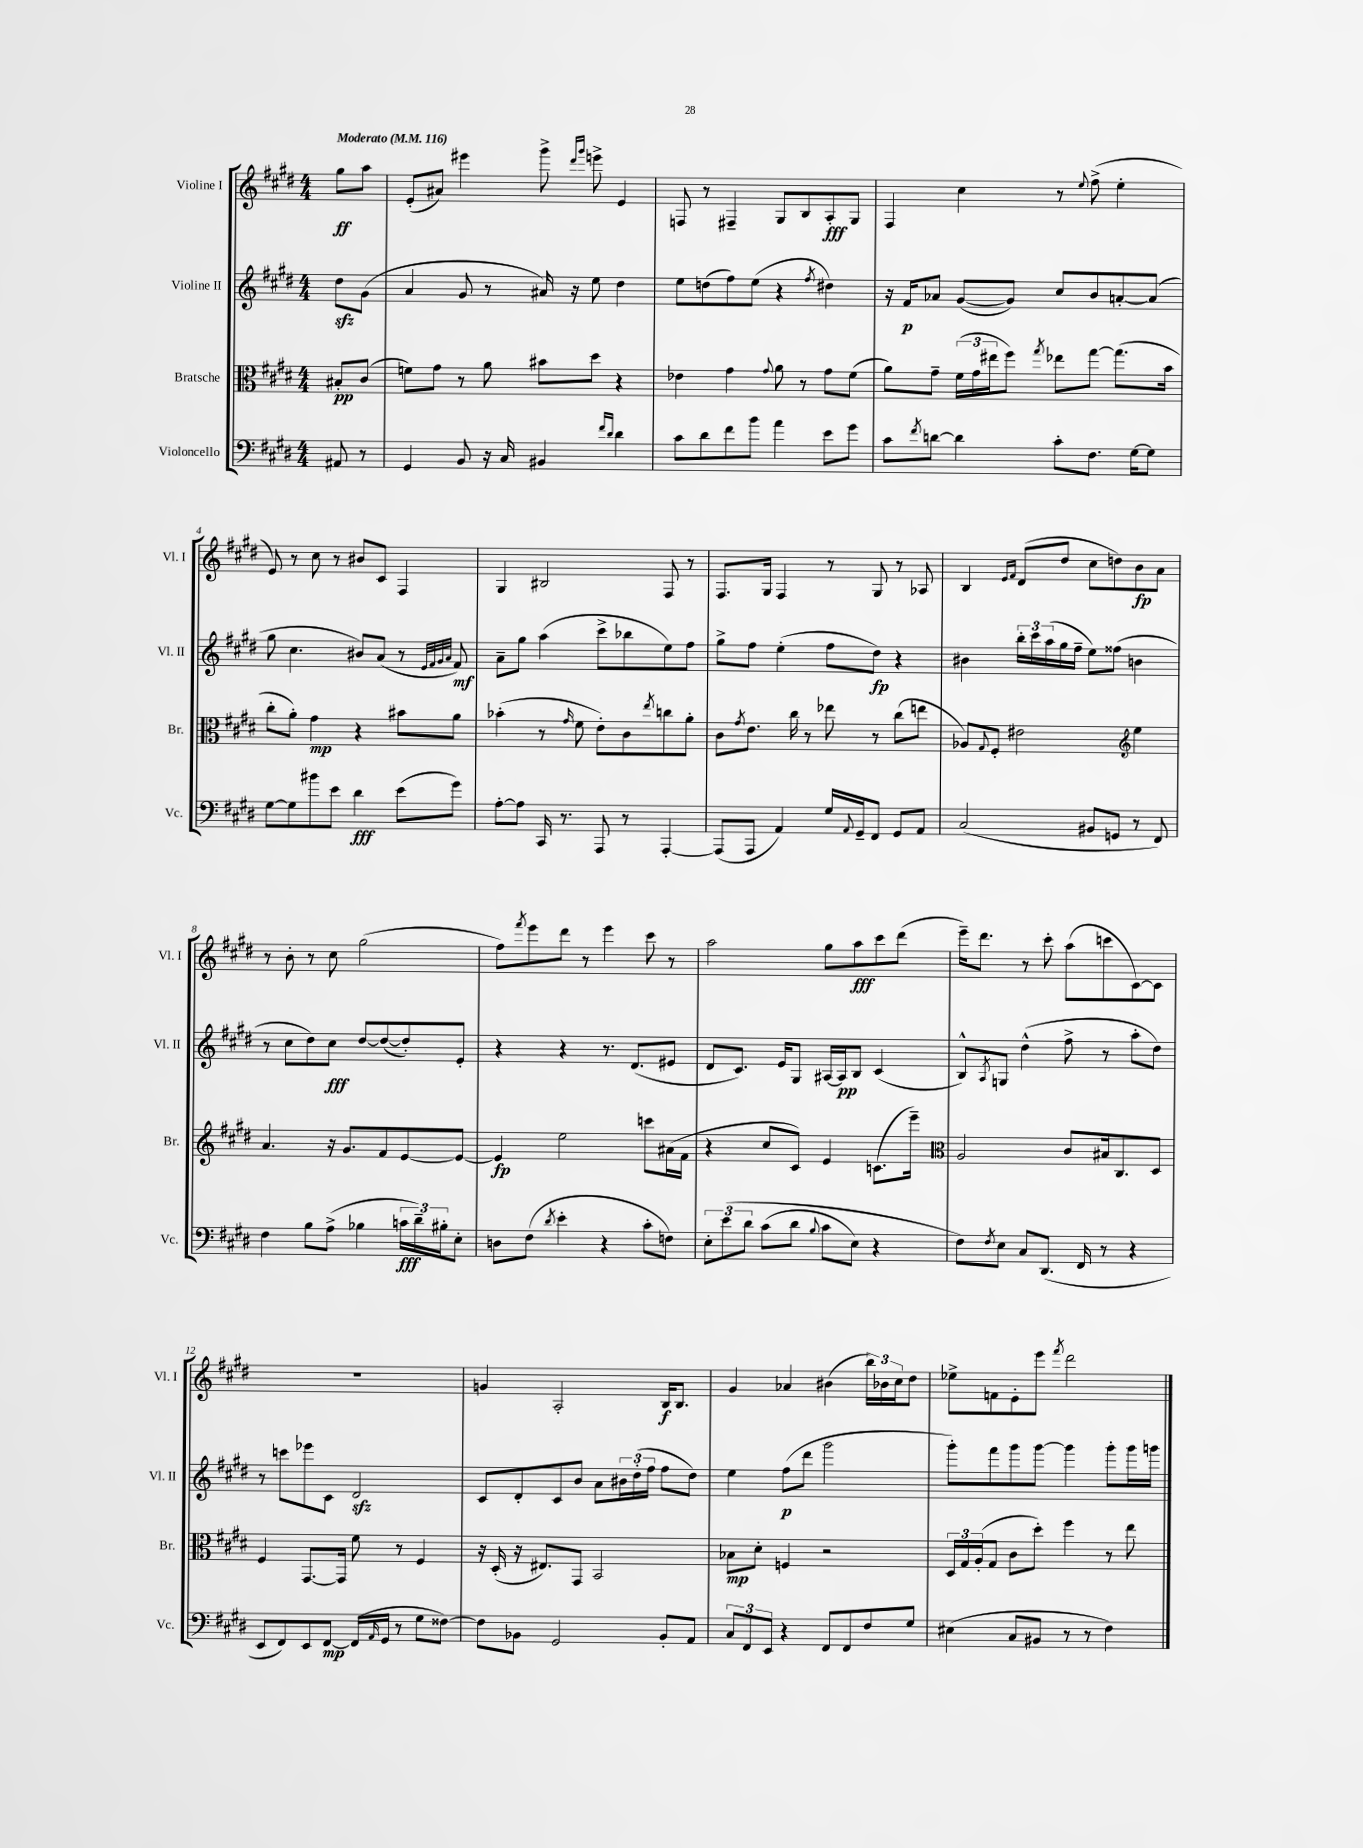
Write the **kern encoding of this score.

**kern	**dynam	**kern	**dynam	**kern	**dynam	**kern	**dynam
*part4	*part4	*part3	*part3	*part2	*part2	*part1	*part1
*staff4	*staff4	*staff3	*staff3	*staff2	*staff2	*staff1	*staff1
*I"Violoncello	*	*I"Bratsche	*	*I"Violine II	*	*I"Violine I	*
*I'Vc.	*	*I'Br.	*	*I'Vl. II	*	*I'Vl. I	*
*clefF4	*	*clefC3	*	*clefG2	*	*clefG2	*
*k[f#c#g#d#]	*	*k[f#c#g#d#]	*	*k[f#c#g#d#]	*	*k[f#c#g#d#]	*
*M4/4	*	*M4/4	*	*M4/4	*	*M4/4	*
*MM116	*	*MM116	*	*MM116	*	*MM116	*
=	=	=	=	=	=	=	=
!	!	!	!	!	!	!LO:TX:a:B:t=Moderato	!
8AA#X/	.	8B#X'/L	pp	8dd#zz\L	.	8gg#\L	ff
8r	.	(8c#/J	.	(8g#\J	.	8aa\J	.
=1	=1	=1	=1	=1	=1	=1	=1
4GG#/	.	8fn\L)	.	4a/	.	(8e'/L	.
.	.	8g#\J	.	.	.	8a#X/J)	.
8BB/	.	8r	.	8g#/	.	4eee#X\	.
16r	.	8a\	.	8r	.	.	.
16C#/	.	.	.	.	.	.	.
4BB#X/	.	8b#X\L	.	16a#X/)	.	8ggg#^\	.
.	.	.	.	16r	.	.	.
.	.	.	.	.	.	16qqddd#/LL	.
.	.	.	.	.	.	16qqggg#/JJ	.
.	.	8dd#\J	.	8ee\	.	8eeen^\	.
16qqf#/LL	.	.	.	.	.	.	.
16qqd#/JJ	.	.	.	.	.	.	.
4d#\	.	4r	.	4dd#\	.	4e/	.
=2	=2	=2	=2	=2	=2	=2	=2
8c#\L	.	4e-X\	.	8ee\L	.	8Fn/	.
8d#\	.	.	.	(8ddn\	.	8r	.
8f#\	.	4g#\	.	8ff#\)	.	4F#X~/	.
8b\J	.	.	.	(8ee\J	.	.	.
.	.	8qqg#/	.	.	.	.	.
4a\	.	8a\	.	4r	.	8G#/L	.
.	.	8r	.	.	.	8B/	.
.	.	.	.	8qff#/	.	.	.
8e\L	.	8g#\L	.	4dd#X\)	.	8A'/	fff
8g#\J	.	(8f#\J	.	.	.	8G#/J	.
=3	=3	=3	=3	=3	=3	=3	=3
8c#\L	.	8a\L)	.	16r	.	4F#/	.
.	.	.	.	16f#/KL	p	.	.
8qf#/	.	.	.	.	.	.	.
[8dn\J	.	8g#~\J	.	8a-X/J	.	.	.
4d\]	.	(24f#\LL	.	([8g#/L	.	4cc#\	.
.	.	24g#\	.	.	.	.	.
.	.	24ee#X\J	.	.	.	.	.
.	.	8ff#\J)	.	8g#/J])	.	.	.
.	.	8qgg#/	.	.	.	.	.
8c#'\L	.	8ee-X\L	.	8cc#/L	.	8r	.
.	.	.	.	.	.	8qqee/	.
8.F#\J	.	[8gg#\J	.	8b/	.	(8ff#^\	.
.	.	(8.gg#\L]	.	[8an'/	.	4ee'\	.
[16G#\KL	.	.	.	.	.	.	.
8G#\J]	.	.	.	(8a/J]	.	.	.
.	.	16b\Jk	.	.	.	.	.
!!LO:LB:g=z
=4	=4	=4	=4	=4	=4	=4	=4
[8G#\L	.	8cc#'\L	.	8gg#\	.	8e/)	.
8G#\]	.	8a'\J)	.	4.cc#\	.	8r	.
8b#X\	.	4g#\	mp	.	.	8cc#\	.
8e\J	.	.	.	.	.	8r	.
4d#\	fff	4r	.	8b#X/L)	.	8b#X/L	.
.	.	.	.	(8a/J	.	8c#/J	.
(8e\L	.	8b#X\L	.	8r	.	4F#/	.
.	.	.	.	32qqe/LLL	.	.	.
.	.	.	.	32qqf#/	.	.	.
.	.	.	.	32qqg#/	.	.	.
.	.	.	.	32qqa/JJJ	.	.	.
8g#\J)	.	8a\J	.	8f#/)	mf	.	.
=5	=5	=5	=5	=5	=5	=5	=5
[8A'\L	.	(4b-X'\	.	8a~\L	.	4G#/	.
8A\J]	.	.	.	8gg#\J	.	.	.
16CC#/	.	8r	.	(4aa\	.	2B#X/	.
8.r	.	.	.	.	.	.	.
.	.	16qqg#/	.	.	.	.	.
.	.	8f#\	.	.	.	.	.
8AAA/	.	8e'\L)	.	8ccc#^\L	.	.	.
8r	.	8c#\	.	8bb-X\	.	.	.
.	.	8qee/	.	.	.	.	.
[4AAA'/	.	8ccn\	.	8ee\)	.	8F#/	.
.	.	8a'\J	.	8ff#\J	.	8r	.
=6	=6	=6	=6	=6	=6	=6	=6
(8AAA/L]	.	8c#\L	.	8gg#^\L	.	8.F#/L	.
.	.	8qg#/	.	.	.	.	.
8AAA/J	.	8.e\J	.	8ff#\J	.	.	.
.	.	.	.	.	.	16G#/Jk	.
4AA/)	.	.	.	(4ee'\	.	4F#/	.
.	.	16cc#\	.	.	.	.	.
.	.	8r	.	.	.	.	.
16G#/LL	.	8ee-X\	.	8ff#\L	.	8r	.
8qqAA/	.	.	.	.	.	.	.
16GG#~/J	.	.	.	.	.	.	.
8FF#/J	.	8r	.	8dd#\J)	fp	8G#/	.
8GG#/L	.	(8cc#\L	.	4r	.	8r	.
8AA/J	.	8een\J	.	.	.	8A-X/	.
=7	=7	=7	=7	=7	=7	=7	=7
(2C#/	.	8A-X/L)	.	4b#X\	.	4B/	.
.	.	8qqG#/	.	.	.	.	.
.	.	8F#'/J	.	.	.	.	.
.	.	.	.	.	.	16qqe/LL	.
.	.	.	.	.	.	16qqf#/JJ	.
.	.	2e#X\	.	24bb'\LL	.	(8d#/L	.
.	.	.	.	24ccc#\	.	.	.
.	.	.	.	(24aa\	.	.	.
.	.	.	.	16gg#\	.	8dd#/J	.
.	.	.	.	16ff#~\JJ	.	.	.
8BB#X/L	.	.	.	8ee\L)	.	8cc#\L	.
8GGn/J	.	.	.	(8ff##X\J	.	8ddn\)	.
*	*	*clefG2	*	*	*	*	*
8r	.	4ee\	.	4bn\	.	8b\	fp
8FF#/)	.	.	.	.	.	8a\J	.
!!LO:LB:g=z
=8	=8	=8	=8	=8	=8	=8	=8
4F#\	.	4.a/	.	8r	.	8r	.
.	.	.	.	8cc#\L	.	8b'\	.
8B\L	.	.	.	8dd#\)	.	8r	.
(8A^\J	.	16r	.	8cc#\J	fff	8cc#\	.
.	.	8.g#/L	.	.	.	.	.
4B-X\	.	.	.	[8dd#/L	.	(2gg#\	.
.	.	8f#/	.	(8dd#/_	.	.	.
24cn\LL	fff	[8e/	.	8dd#'/])	.	.	.
24d#~\)	.	.	.	.	.	.	.
24B#X'\J	.	.	.	.	.	.	.
8E'\J	.	8e/J_	.	8e'/J	.	.	.
=9	=9	=9	=9	=9	=9	=9	=9
8Dn\L	.	4e/]	fp	4r	.	8ff#\L)	.
.	.	.	.	.	.	8qfff#/	.
(8F#\J	.	.	.	.	.	8eee\	.
8qd#/	.	.	.	.	.	.	.
4e'\	.	2ee\	.	4r	.	8ddd#\J	.
.	.	.	.	.	.	8r	.
4r	.	.	.	8.r	.	4eee\	.
.	.	.	.	(8.d#/L	.	.	.
8c#'\L	.	8cccn\L	.	.	.	8ccc#\	.
8Fn\J)	.	(16a#X\L	.	8e#X/J	.	8r	.
.	.	16f#\JJ	.	.	.	.	.
=10	=10	=10	=10	=10	=10	=10	=10
12E'\L	.	4r	.	8d#/L	.	2aa\	.
(12e\	.	.	.	.	.	.	.
.	.	.	.	8.c#/J)	.	.	.
12d#\J	.	.	.	.	.	.	.
(8c#\L	.	8cc#/L	.	.	.	.	.
.	.	.	.	16e/KL	.	.	.
8d#\J	.	8c#/J)	.	8G#/J	.	.	.
8qqB/	.	.	.	.	.	.	.
8c#\L	.	4e/	.	[16A#X/LL	.	8gg#\L	.
.	.	.	.	16A#/J]	pp	.	.
8E\J)	.	.	.	8B/J	.	8aa\	fff
4r	.	(8.cn\L	.	(4c#/	.	8ccc#\	.
.	.	.	.	.	.	(8ddd#\J	.
.	.	16eee~\Jk)	.	.	.	.	.
=11	=11	=11	=11	=11	=11	=11	=11
*	*	*clefC3	*	*	*	*	*
8F#\L)	.	2A/	.	8B^^/L)	.	16eee~\KL)	.
.	.	.	.	.	.	8.ddd#\J	.
8qF#/	.	.	.	8qA/	.	.	.
8E\J	.	.	.	8Gn/J	.	.	.
8C#/L	.	.	.	(4dd#^^\	.	8r	.
(8.DD#/J	.	.	.	.	.	8ccc#'\	.
.	.	8c#/L	.	8ff#^\	.	(8aa\L	.
16FF#/	.	.	.	.	.	.	.
8r	.	16B#X/k	.	8r	.	8cccn\	.
.	.	8.C#/	.	.	.	.	.
4r	.	.	.	8aa'\L	.	[8c#\)	.
.	.	8D#/J	.	8dd#\J)	.	8c#\J]	.
!!LO:LB:g=z
=12	=12	=12	=12	=12	=12	=12	=12
8EE/L	.	4F#/	.	8r	.	1r	.
8FF#/)	.	.	.	8cccn\L	.	.	.
8EE/	.	[8.GG#/L	.	8eee-X\	.	.	.
[8FF#/J	mp	.	.	8c#\J	.	.	.
.	.	16GG#/Jk]	.	.	.	.	.
(16FF#/LL]	.	8f#\	.	2d#zz/	.	.	.
16qqAA/	.	.	.	.	.	.	.
16GG#/JJ	.	.	.	.	.	.	.
8r	.	8r	.	.	.	.	.
8G#\L	.	4F#/	.	.	.	.	.
[8F##X\J)	.	.	.	.	.	.	.
=13	=13	=13	=13	=13	=13	=13	=13
8F##\L]	.	16r	.	8c#/L	.	4gn/	.
.	.	(16D#'/	.	.	.	.	.
8BB-X\J	.	16r	.	8d#'/	.	.	.
.	.	8.E#X/L)	.	.	.	.	.
2GG#/	.	.	.	8c#/	.	2A'/	.
.	.	8GG#/J	.	8b/J	.	.	.
.	.	2BB/	.	8a\L	.	.	.
.	.	.	.	24b#X\L	.	.	.
.	.	.	.	(24dd#'\	.	.	.
.	.	.	.	24ff#\JJ	.	.	.
8BB-'/L	.	.	.	8ff#\L	.	16B/KL	f
.	.	.	.	.	.	8.B/J	.
8AA/J	.	.	.	8dd#\J)	.	.	.
=14	=14	=14	=14	=14	=14	=14	=14
12C#/L	.	8B-X\L	mp	4ee\	.	4g#/	.
12FF#/	.	.	.	.	.	.	.
.	.	8d#'\J	.	.	.	.	.
12EE/J	.	.	.	.	.	.	.
4r	.	4Fn/	.	(8ff#\L	p	4a-X/	.
.	.	.	.	8ddd#\J	.	.	.
8FF#/L	.	2r	.	2ggg#\	.	(4b#X\	.
8FF#/	.	.	.	.	.	.	.
8F#/	.	.	.	.	.	24bb\LL)	.
.	.	.	.	.	.	24b-X\	.
.	.	.	.	.	.	24cc#\J	.
8G#/J	.	.	.	.	.	8dd#\J	.
=15	=15	=15	=15	=15	=15	=15	=15
(4E#X\	.	24D#/LL	.	8ggg#'\L)	.	8ee-X^\L	.
.	.	24G#/	.	.	.	.	.
.	.	(24A'/J	.	.	.	.	.
.	.	8G#/J	.	8fff#\	.	8fn\	.
8C#/L	.	8c#\L	.	8ggg#\	.	8e'\	.
8BB#X/J	.	8dd#'\J)	.	[8ggg#\J	.	8eee\J	.
.	.	.	.	.	.	8qfff#/	.
8r	.	4ff#\	.	4ggg#\]	.	2ddd#\	.
8r	.	.	.	.	.	.	.
4F#\)	.	8r	.	8ggg#'\L	.	.	.
.	.	8ee\	.	16ggg#\L	.	.	.
.	.	.	.	16gggn\JJ	.	.	.
==	==	==	==	==	==	==	==
*-	*-	*-	*-	*-	*-	*-	*-
